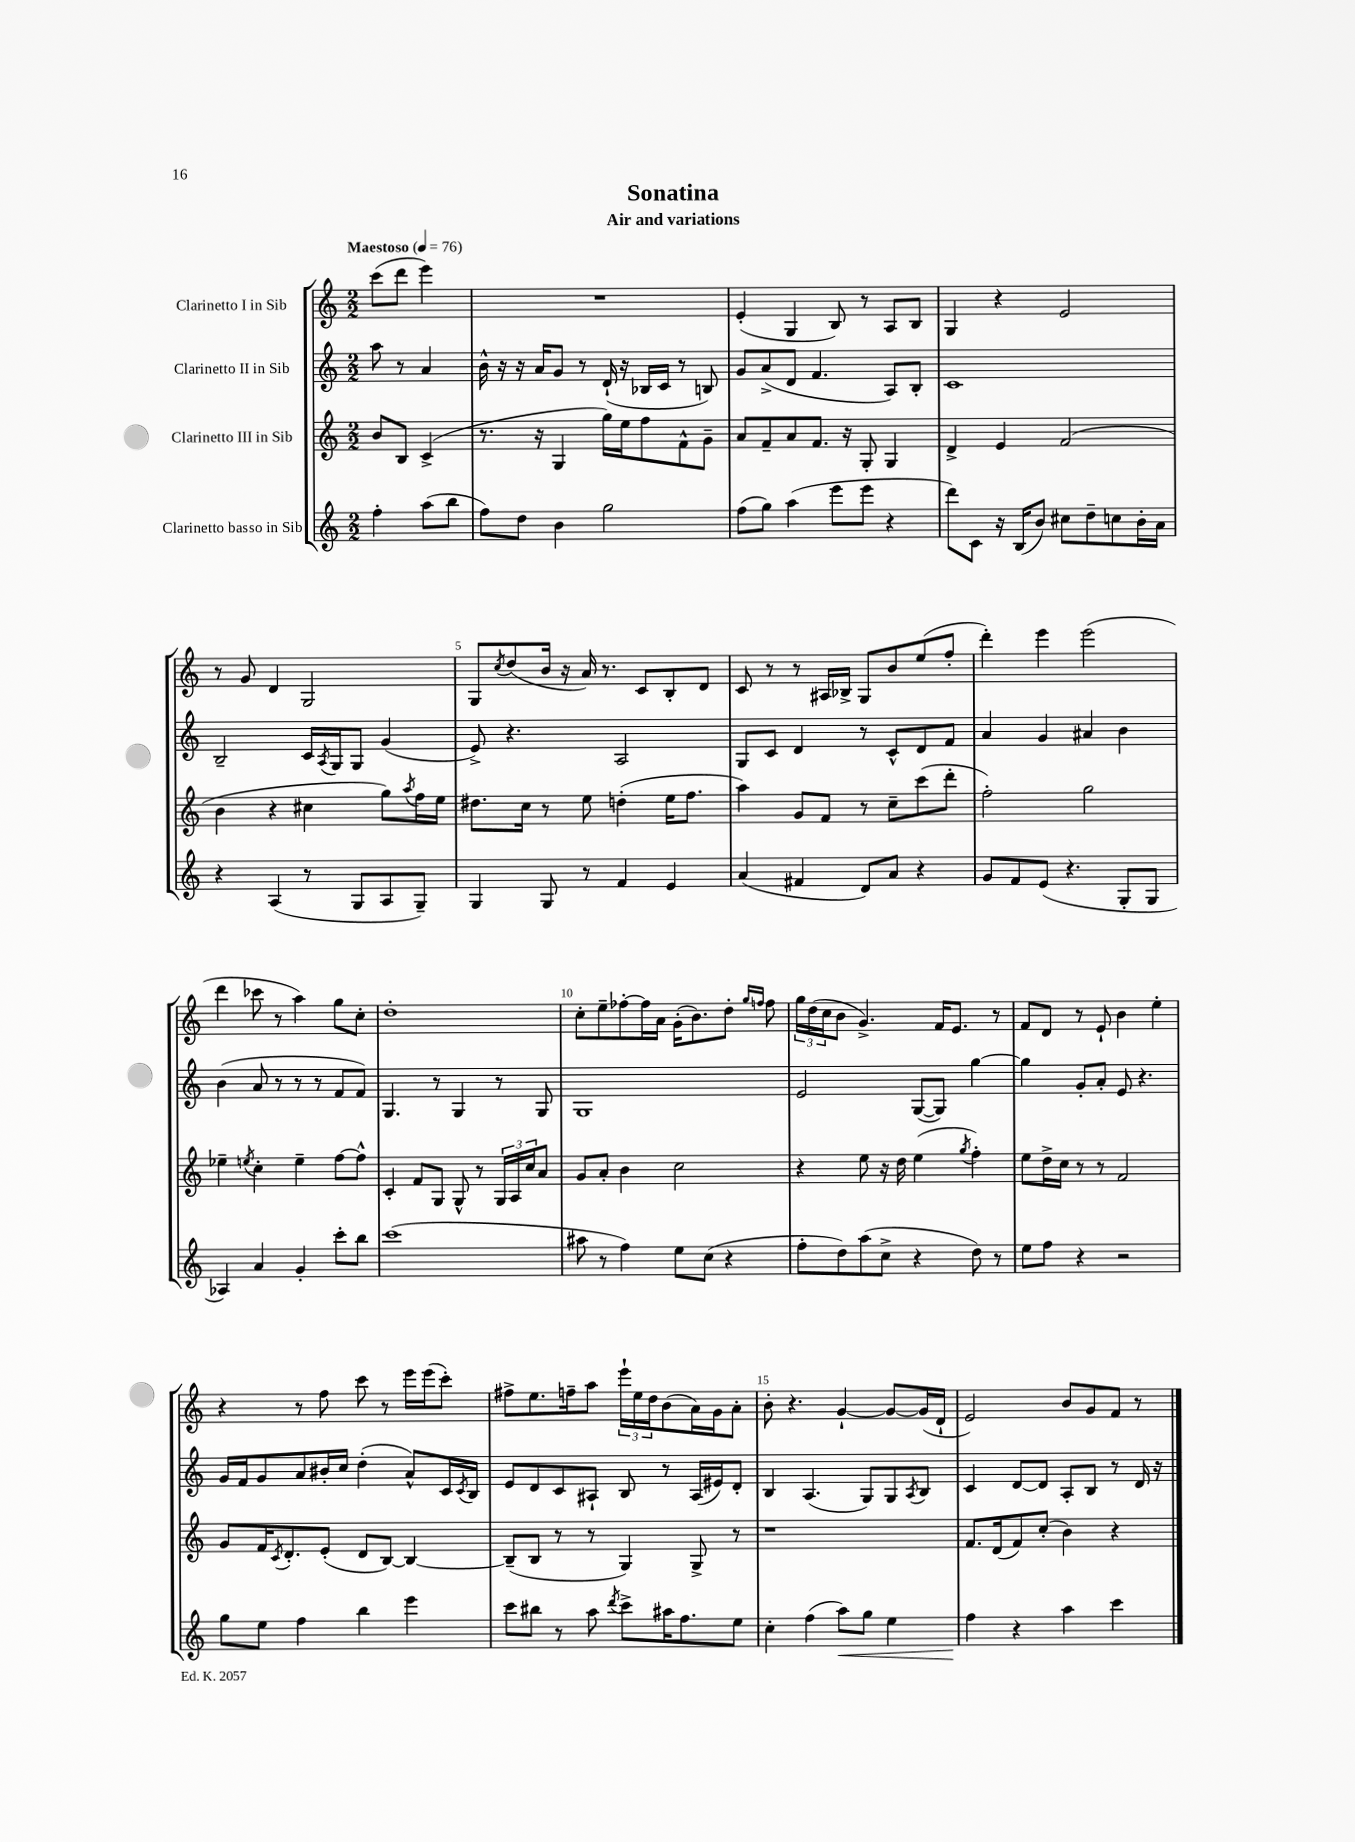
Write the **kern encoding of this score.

**kern	**kern	**kern	**kern
*staff4	*staff3	*staff2	*staff1
*clefG2	*clefG2	*clefG2	*clefG2
*k[]	*k[]	*k[]	*k[]
*M2/2	*M2/2	*M2/2	*M2/2
*MM76	*MM76	*MM76	*MM76
4ff'	8b	8aa	(8ccc
.	8B	8r	8ddd
(8aa	(4c^	4a	4eee)
8bb	.	.	.
=	=	=	=
8ff)	8.r	16b^^	1r
.	.	16r	.
8dd	.	16r	.
.	16r	16a	.
4b	4G	8g	.
.	.	8r	.
2gg	16gg)	(16d`	.
.	16ee	16r	.
.	8ff	16B-	.
.	.	16c	.
.	8f^^	8r	.
.	8g~	8B)	.
=	=	=	=
(8ff	8a	8g	(4e'
8gg)	8f~	(8a^	.
(4aa	8a	8d	4G
.	8.f	4.f	.
8eee	.	.	8B)
.	16r	.	.
8eee	8G'	.	8r
4r	4G	8A)	8A
.	.	8B'	8B
=	=	=	=
8ddd)	4d^	1c	4G
8c	.	.	.
16r	4e	.	4r
(16B	.	.	.
8b)	.	.	.
8cc#	(2f	.	2e
8dd~	.	.	.
8cc	.	.	.
16b'	.	.	.
16a	.	.	.
=	=	=	=
4r	4b	2B~	8r
.	.	.	8g
(4A	4r	.	4d
8r	4cc#	16c	2G
.	.	8qA	.
.	.	16G	.
8G	.	8G	.
8A	8gg)	(4g	.
.	8qaa	.	.
8G~)	16ff	.	.
.	16ee	.	.
=	=	=	=
4G	8.dd#	8e^)	8G
.	.	.	8qcc
.	.	4.r	(8dd
.	16cc	.	.
8G	8r	.	16b
.	.	.	16r
8r	8ee	.	16a)
.	.	.	8.r
4f	(4dd'	2A	.
.	.	.	8c
4e	16ee	.	8B'
.	8.ff	.	.
.	.	.	8d
=	=	=	=
(4a	4aa)	8G	8c
.	.	8c	8r
4f#	8g	4d	8r
.	8f	.	16A#
.	.	.	16B-^
8d)	8r	8r	8G
8a	8cc~	8c^^	8b
4r	(8ccc	8d	(8ee
.	8ddd'	8f	8ff'
=	=	=	=
8g	2ff')	4a	4ddd')
8f	.	.	.
(8e	.	4g	4eee
4.r	.	.	.
.	2gg	4a#	(2eee
8G'	.	4b	.
8G	.	.	.
=	=	=	=
4A-)	4ee-~	(4b	4ddd
.	8qee	.	.
4a	4cc'	8a	8ccc-
.	.	8r	8r
4g'	4ee~	8r	4aa)
.	.	8r	.
8ccc'	[8ff	8f	8gg
8bb	8ff^^]	8f)	8cc'
=	=	=	=
(1ccc	4c'	4.G	1dd'
.	8f	.	.
.	8G	8r	.
.	8G^^	4G	.
.	8r	.	.
.	24G	8r	.
.	24A	.	.
.	24cc	.	.
.	8a	8G	.
=	=	=	=
8aa#	8g	1G	8cc'
8r	8a'	.	8ee~
4ff)	4b	.	[8ff-'
.	.	.	16ff-]
.	.	.	16a
8ee	2cc	.	(16g'
.	.	.	8.b)
(8cc	.	.	.
4r	.	.	8dd'
.	.	.	16qqgg
.	.	.	16qqff
.	.	.	8ff
=	=	=	=
8ff'	4r	2e	24gg
.	.	.	(24dd
.	.	.	24cc
8dd)	.	.	8b
(8aa	8ee	.	4.g^)
8cc^	16r	.	.
.	16dd	.	.
4r	(4ee	([8G	.
.	.	8G])	16f
.	.	.	8.e
.	8qgg	.	.
8dd)	4ff')	[4gg	.
8r	.	.	8r
=	=	=	=
8ee	8ee	4gg]	8f
8ff	16dd^	.	8d
.	16cc	.	.
4r	8r	8g'	8r
.	8r	8a'	8e`
2r	2f	8e	4b
.	.	4.r	.
.	.	.	4ee'
=	=	=	=
8gg	8g	16g	4r
.	.	16f	.
8ee	16f	8g	.
.	8qc	.	.
.	8.d'	.	.
4ff	.	8a	8r
.	(8e'	16b#'	8ff
.	.	16cc	.
4bb	8d	(4dd'	8ccc
.	[8B)	.	8r
4eee	4B_	8a^^)	16eee
.	.	.	(16eee
.	.	16c	8ccc')
.	.	8qc	.
.	.	16B	.
=	=	=	=
8ccc	(8B~]	8e	8ff#^
8bb#	8B	8d	8.ee
8r	8r	8c	.
.	.	.	16ff~
8aa	8r	8A#`	8aa
8qddd	.	.	.
8ccc^	4G)	8B	24eee`
.	.	.	24ee
.	.	.	24dd
16aa#	.	8r	(8b
8.ff	.	.	.
.	8G^	(16A#	16a)
.	.	16e#)	16g
8ee	8r	8d'	8a'
=	=	=	=
4cc'	1r	4B	8b'
.	.	.	4.r
(4ff	.	(4.A	.
8aa)	.	.	[4g`
8gg	.	8G)	.
4ee	.	8G	8g_
.	.	8qA	.
.	.	8B	(16g]
.	.	.	16d`
=	=	=	=
4ff	8.f	4c	2e)
.	(16d	.	.
4r	8f)	[8d	.
.	(8cc'	8d]	.
4aa	4b)	8A'	8b
.	.	8B	8g
4ccc	4r	8r	8f
.	.	16d	8r
.	.	16r	.
==	==	==	==
*-	*-	*-	*-
